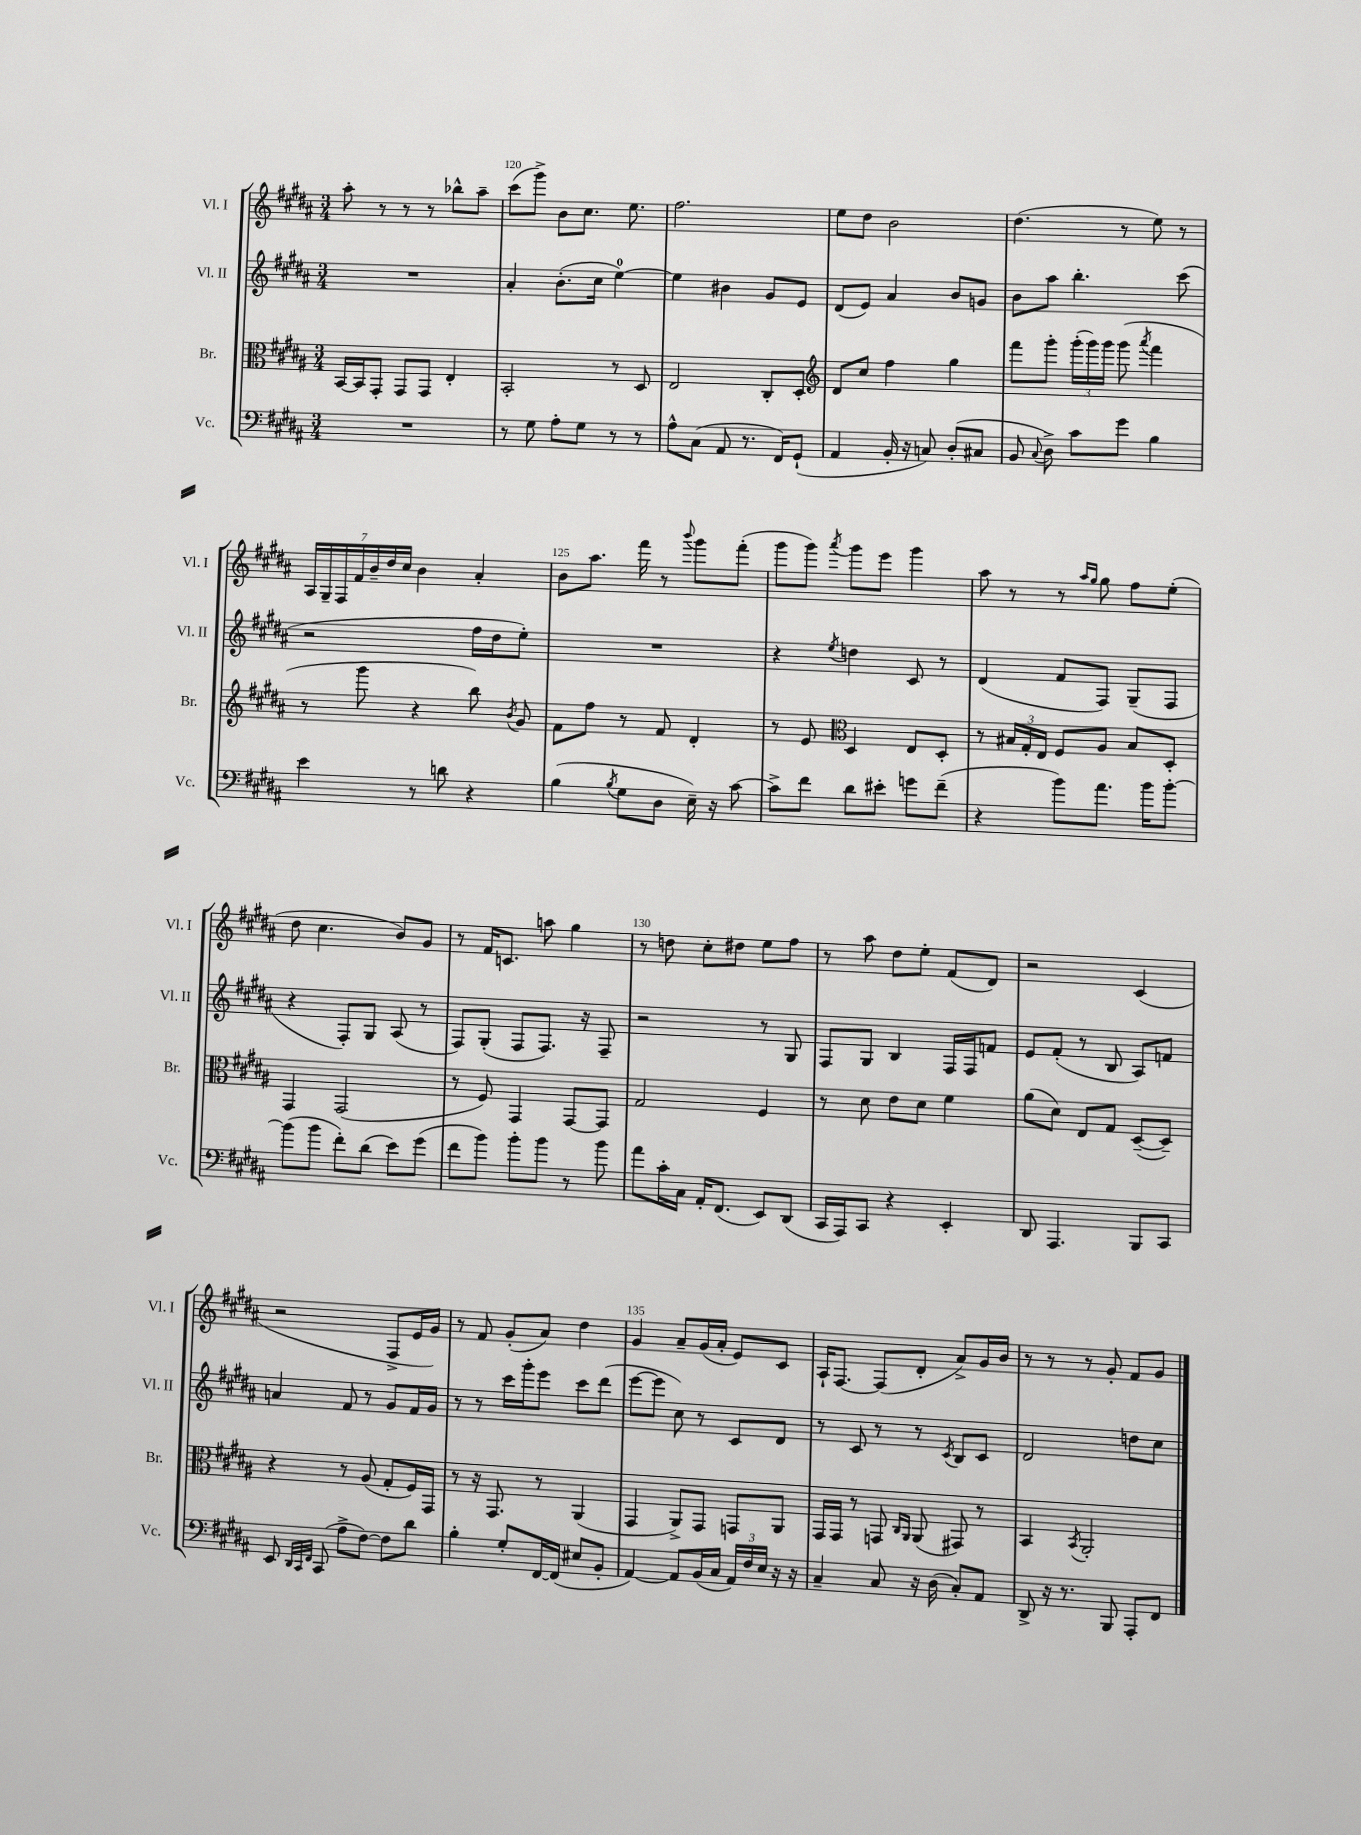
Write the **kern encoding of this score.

**kern	**kern	**kern	**kern
*part4	*part3	*part2	*part1
*staff4	*staff3	*staff2	*staff1
*I"Vc.	*I"Br.	*I"Vl. II	*I"Vl. I
*I'Vc.	*I'Br.	*I'Vl. II	*I'Vl. I
*clefF4	*clefC3	*clefG2	*clefG2
*k[f#c#g#d#a#]	*k[f#c#g#d#a#]	*k[f#c#g#d#a#]	*k[f#c#g#d#a#]
*M3/4	*M3/4	*M3/4	*M3/4
=119	=119	=119	=119
2.r	[16BB/LL	2.r	8aa#'\
.	16BB/J]	.	.
.	8GG#'/J	.	8r
.	8GG#/L	.	8r
.	8GG#/J	.	8r
.	4E'/	.	8bb-X^^\L
.	.	.	8aa#~\J
=120	=120	=120	=120
8r	2BB'/	4a#'/	(8ccc#\L
8G#\	.	.	8ggg#^\J)
8A#'\L	.	(8.b'\L	8b\L
8G#\J	.	.	8.cc#\J
.	.	16cc#\Jk	.
8r	8r	[4ee\)	.
.	.	.	8.ee\
8r	8D#/	.	.
=121	=121	=121	=121
8A#^^\L	2E/	4ee\]	2.ff#\
(8C#\J	.	.	.
8AA#/	.	4b#X\	.
8.r	.	.	.
.	8C#'/L	8g#/L	.
16FF#/KL)	.	.	.
(8GG#`/J	8D#'/J	8e/J	.
=122	=122	=122	=122
*	*clefG2	*	*
4AA#/	8d#/L	(8d#/L	8ee\L
.	8cc#/J	8e/J)	8dd#\J
16BB'/	4ff#\	4a#/	2b\
16r	.	.	.
8Cn/)	.	.	.
(8D#'/L	4gg#\	8b/L	.
8C#X/J	.	8gn/J	.
=123	=123	=123	=123
8BB/	8fff#\L	8b\L	(4.dd#\
8qqC#/	.	.	.
8D#^\)	8ggg#'\J	8aa#\J	.
8c#\L	(24ggg#'\LL	4.bb'\	.
.	24ggg#\)	.	.
.	24ggg#\JJ	.	.
8g#\J	(8ggg#\	.	8r
.	8qaaa#/	.	.
4B\	4fff#\	.	8ee\)
.	.	(8ccc#\	8r
!!LO:LB:g=z
=124	=124	=124	=124
4e\	8r	2r	28A#/LL
.	.	.	28G#~/
.	.	.	28F#/
.	.	.	28f#/
.	8ggg#\	.	.
.	.	.	28b~/
.	.	.	28dd#/
.	.	.	28cc#/JJ
8r	4r	.	4b\
8dn\	.	.	.
4r	8bb\)	16ff#\LL	4a#'/
.	.	16dd#\J	.
.	8qb/	.	.
.	8g#/	8ee'\J)	.
=125	=125	=125	=125
(4B\	8f#\L	2.r	8b\L
.	8ff#\J	.	8.aa#\J
8qB/	.	.	.
8G#\L	8r	.	.
.	.	.	16fff#\
8D#\J	8f#/	.	8r
.	.	.	8qqbbb/
16E~\)	4d#'/	.	8ggg#\L
16r	.	.	.
[8c#\	.	.	(8fff#'\J
=126	=126	=126	=126
8c#^\L]	8r	4r	8ggg#\L
8f#\J	8e/	.	8ggg#\J)
*	*clefC3	*	*
.	.	8qee/	8qaaa#/
8d#\L	4D#/	4ddn\	8ggg#\L
8e#X'\J	.	.	8eee\J
8gn\L	8E/L	8c#/	4ggg#\
(8f#~\J	8D#'/J	8r	.
=127	=127	=127	=127
4r	8r	(4d#/	8aa#\
.	24B#X/LL	.	8r
.	24G#'/	.	.
.	24E/JJ	.	.
8b\L)	8F#/L	8f#/L	8r
.	.	.	16qqaa#/LL
.	.	.	16qqgg#/JJ
8.a#\J	8A#/J	8F#/J)	8gg#\
.	8B#/L	(8G#~/L	8ff#\L
16b\KL	.	.	.
[8b'\J	8D#'/J	8F#/J	(8ee'\J
!!LO:LB:g=z
=128	=128	=128	=128
(8b\L]	4GG#/	4r	8dd#\
8b\J	.	.	4.cc#\
8f#'\L)	(2GG#/	8F#'/L)	.
(8d#\J	.	8G#/J	.
8e\L)	.	(8A#/	8b/L)
(8g#\J	.	8r	8g#/J
=129	=129	=129	=129
8f#\L	8r	8F#/L)	8r
8b\J)	8F#/)	(8G#'/J	16f#/KL
.	.	.	8.cn/J
8b'\L	4GG#/	8F#/L	.
8b\J	.	8.F#/J)	8aan\
8r	[8GG#/L	.	4gg#\
.	.	16r	.
8b\	8GG#/J]	8F#~/	.
=130	=130	=130	=130
8a#\L	2G#/	2r	8r
16c#'\L	.	.	8ddn\
16C#\JJ	.	.	.
16AA#'/KL	.	.	8cc#'\L
(8.FF#/J	.	.	.
.	.	.	8dd#X\J
8EE/L)	4F#/	8r	8ee\L
(8DD#/J	.	8G#/	8ff#\J
=131	=131	=131	=131
16CC#/LL	8r	8F#/L	8r
16AAA#/J)	.	.	.
8CC#/J	8d#\	8G#/J	8aa#\
4r	8e\L	4B/	8dd#\L
.	8d#\J	.	8ee'\J
4EE'/	4f#\	16F#/LL	(8f#/L
.	.	16F#/J	.
.	.	8fn/J	8d#/J)
=132	=132	=132	=132
8DD#/	(8a#\L	8e/L	2r
4.AAA#/	8d#\J)	(8f#'/J	.
.	8E/L	8r	.
.	8G#/J	8B/	.
8BBB/L	([8D#~/L	8A#/L)	(4c#/
8CC#/J	8D#~/J])	8fn/J	.
!!LO:LB:g=z
=133	=133	=133	=133
8EE/	4r	4an/	2r
32qqDD#/LLL	.	.	.
32qqCC#/	.	.	.
32qqFF#/JJJ	.	.	.
(8CC#/	.	.	.
8A#^\L	8r	8f#/	.
[8F#\J)	(8A#/	8r	.
8F#\L]	8G#'/L	8g#/L	8F#^/L
8d#\J	16F#/L)	16f#/L	16e/L
.	16GG#/JJ	16g#/JJ	16g#/JJ)
=134	=134	=134	=134
4B'\	8r	8r	8r
.	16r	8r	8f#/
.	8.GG#/	.	.
8G#'/L	.	16ccc#\LL	(8g#'/L
.	.	16ggg#'\J	.
[16FF#/L	8r	8eee\J	8a#/J)
(16FF#/JJ]	.	.	.
8E#X/L	(4AA#/	8ccc#\L	4dd#\
8BB'/J	.	(8ddd#\J	.
=135	=135	=135	=135
[4AA#/)	4GG#/	[8eee\L	4g#/
.	.	8eee\J]	.
8AA#/L]	8AA#^/L)	8cc#\)	8a#~/L
(16BB/L	8GG#/J	8r	(16g#/L
16C#/JJ	.	.	16a#'/JJ
24AA#/LL)	8GGn/L	8c#/L	8e/L)
24F#/	.	.	.
24E/JJ	.	.	.
16r	8AA#/J	8d#/J	8c#/J
16r	.	.	.
=136	=136	=136	=136
4C#~/	16GG#/LL	8r	16A#`/KL
.	16GG#/JJ	.	[8.F#/J
.	8r	8c#/	.
8C#/	8GGn/	8r	(8F#/L]
.	16qqC#/LL	.	.
.	16qqAA#/JJ	.	.
16r	(8AA#/	8r	8d#'/J
(16D#\	.	.	.
.	.	8qc#/	.
8C#'/L)	8GG#X/)	8B/L	8a#^/L)
8AA#/J	8r	8c#/J	16g#/L
.	.	.	16b/JJ
=137	=137	=137	=137
8DD#^/	4BB/	2d#/	8r
16r	.	.	8r
8.r	.	.	.
.	8qBB/	.	.
.	2AA#'/	.	8r
8BBB/	.	.	8g#'/
8AAA#'/L	.	8ddn\L	8f#/L
8FF#/J	.	8cc#\J	8g#/J
==	==	==	==
*-	*-	*-	*-
